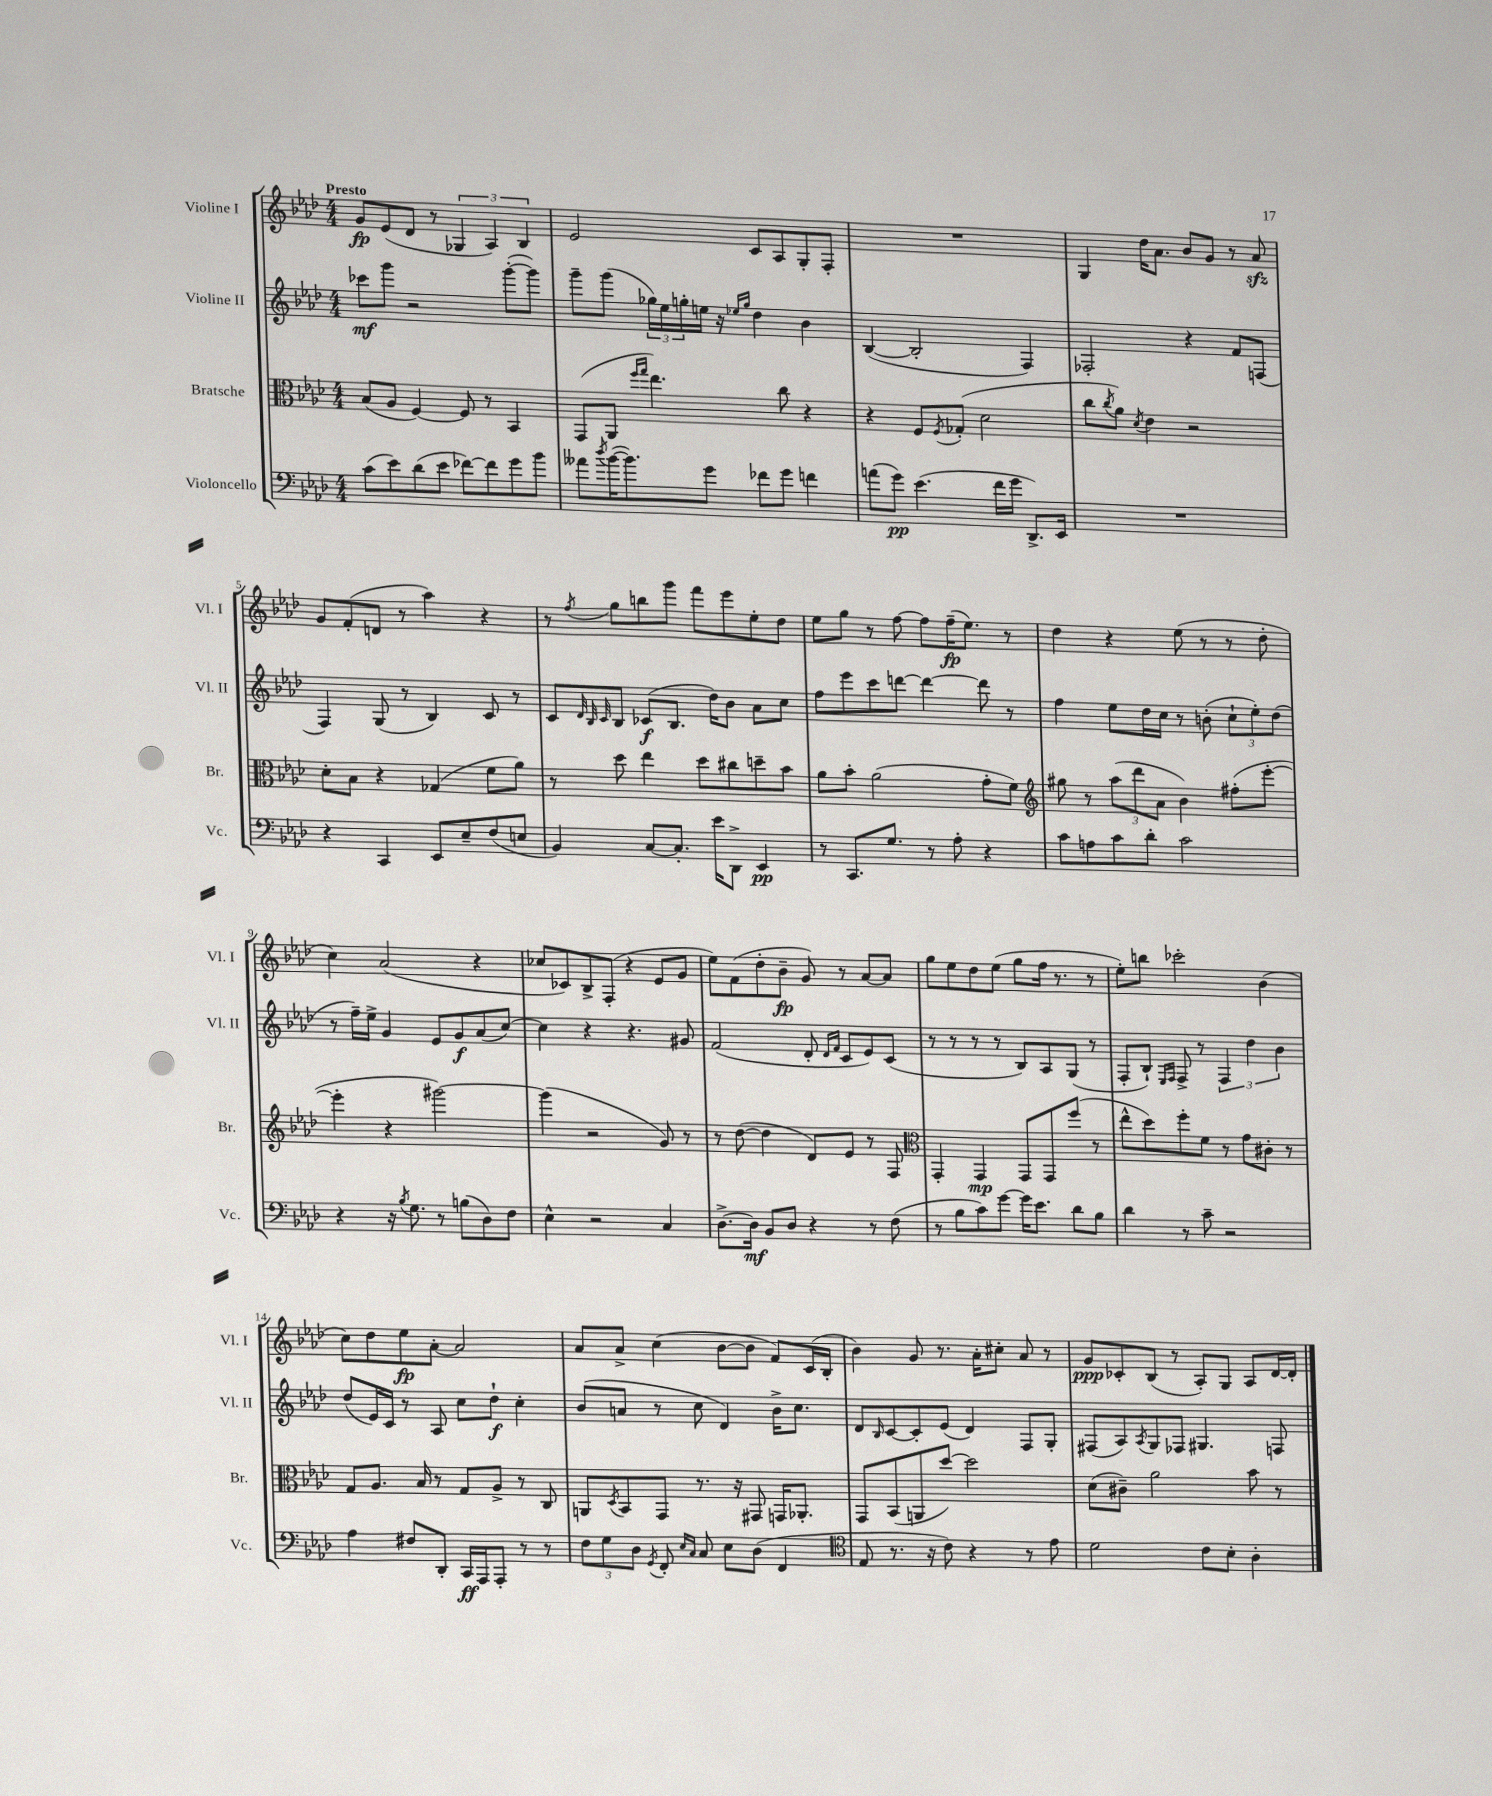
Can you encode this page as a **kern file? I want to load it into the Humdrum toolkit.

**kern	**kern	**kern	**kern
*staff4	*staff3	*staff2	*staff1
*clefF4	*clefC3	*clefG2	*clefG2
*k[b-e-a-d-]	*k[b-e-a-d-]	*k[b-e-a-d-]	*k[b-e-a-d-]
*M4/4	*M4/4	*M4/4	*M4/4
(8c\L	(8B-/L	8ccc-\L	8g/L
8e-\)	8A-/J	8ggg\J	(8e-/
(8d-\	[4F/)	2r	8d-/J
8e-\J	.	.	8r
[8f-\L)	8F/]	.	6G-/
8f-\]	8r	.	.
.	.	.	6A-/)
8g\	4BB-/	([8ggg'\L	.
.	.	.	6B-/
8b-\J	.	8ggg\]J)	.
=	=	=	=
8a--\L	(8GG/L	8ggg~\L	2e-/
8qdd-/	.	.	.
([16b-\K	8AA-/J	(8ggg\J	.
8.b-\])	.	.	.
.	16qqff/LL	.	.
.	16qqgg/JJ	.	.
.	4.ee-\)	24gg-\LL)	.
.	.	24ee-\	.
.	.	24gg'\	.
8g\J	.	16ee\JJ	.
.	.	16r	.
.	.	16qqee-/LL	.
.	.	16qqgg/JJ	.
8f-\L	.	4dd-\	8c/L
8g\J	8cc\	.	8A-/
4f\	4r	4b-\	8G'/
.	.	.	8F'/J
=	=	=	=
(8a\L	4r	([4B-/	1r
8g\J)	.	.	.
(4.e-\	8F/L	2B-'/]	.
.	8qF/	.	.
.	(8G-'/J	.	.
.	2d-\	.	.
16f\LL	.	.	.
16g\JJ	.	.	.
8.DD-^/L)	.	4F/)	.
16EE-/Jk	.	.	.
=	=	=	=
1r	8cc\L	2F-'/	4G/
.	8qcc/	.	.
.	8a-\J)	.	.
.	8qd-/	.	.
.	4e-\	.	16dd-\LK
.	.	.	8.a-\J
.	2r	4r	8b-/L
.	.	.	8g/J
.	.	8f/L	8r
.	.	(8F/J	8a-/
=	=	=	=
4r	8d-'\L	4F/)	8g/L
.	8B-\J	.	(8f'/
4CC/	4r	(8G/	8d/J
.	.	8r	8r
8EE-/L	(4G-/	4B-/)	4aa-\)
8E-~/	.	.	.
(8F/	8f\L	8c/	4r
8E/J	8a-\J)	8r	.
=	=	=	=
4BB-/)	8r	8c/L	8r
.	.	32qqd-/	.
.	.	32qqB-/	.
.	.	32qqc/	8qff/
.	8dd-\	8B-/J	8gg\L
[8C/L	4ee-\	(8c-/L	8bb\
8.C'/]J	.	8.B-/J	8ggg\J
.	8dd-\L	.	8fff\L
16e-\LK	.	16dd-\LK)	.
8DD-^\J	8cc#\	8b-\J	8eee-\
4EE-/	8dd~\	8a-\L	8ee-'\
.	8b-\J	8cc\J	8dd-\J
=	=	=	=
8r	8a-\L	8ff\L	8ee-\L
8.CC/L	8b-'\J	8eee-\	8gg\J
.	(2a-\	8ccc\	8r
8.G/J	.	.	.
.	.	[8ddd\J	[8ff\
8r	.	4ddd\_	8ff\]L
8A-'\	.	.	(16ff~\K
.	.	.	8.ee-\J)
4r	8g'\L	8ddd\]	.
.	8f\J)	8r	8r
=	=	=	=
*	*clefG2	*	*
8c\L	8gg#\	4ff\	4dd-\
8A\	8r	.	.
8c\	(12aa-\L	8ee-\L	4r
.	12ddd-\	.	.
8d-'\J	.	16dd-\L	.
.	12a-\J	.	.
.	.	16cc\JJ	.
2c\	4b-\)	8r	(8ee-\
.	.	(8b'\	8r
.	(8ff#'\L	12cc`\L	8r
.	.	12ee-'\)	.
.	[8eee-'\J	.	8dd-'\
.	.	(12dd-\J	.
=	=	=	=
4r	4eee-'\]	8r	4cc\)
.	.	16ff~\LL)	.
.	.	16ee-^\JJ	.
16r	4r	4g/	(2a-/
8qB-/	.	.	.
8.G\	.	.	.
8r	[2ggg#\)	8e-/L	.
(8B\L	.	8g/	.
8D-\)	.	(8a-/	4r
8F\J	.	[8cc/J)	.
=	=	=	=
4E-^^\	(4ggg#\]	4cc\]	8cc-/L
.	.	.	8c-/)
2r	2r	4r	8B-^/
.	.	.	(8F'/J
.	.	4.r	4r
4C/	8g/)	.	8e-/L
.	8r	8g#/	8g/J
=	=	=	=
[8.D-^\L	8r	(2f/	8ee-\L)
.	([8dd-\	.	(8f\
16D-\]Jk	.	.	.
8BB-/L	4dd-\]	.	8dd-'\
8D-/J	.	.	8b-~\J
4r	8d-/L)	8d-'/	8g/)
.	.	16qqd-/LL	.
.	.	16qqf/JJ	.
.	8e-/J	8c/L	8r
8r	8r	8e-/)	[8a-/L
(8F\	8F/	(8c/J	8a-/]J
=	=	=	=
*	*clefC3	*	*
8r	4GG'/	8r	8gg\L
8B-\L	.	8r	8ee-\
8c\)	4GG/	8r	8dd-\
[8g\J	.	8r	(8ee-\J
16g\]LK	8GG/L	8B-/L)	8gg\L
8.e-\J	.	.	.
.	8GG/	8A-/	16ff\Jk
.	.	.	8.r
8d-\L	(8ff/J	(8G/J	.
8B-\J	8r	8r	8r
=	=	=	=
4d-\	8ee-^^\L	8F'/L	8ee-'\L)
.	8dd-\)	8B-`/J)	8bb\J
.	.	16qqE-/LL	.
.	.	16qqF/JJ	.
8r	8ff'\	8F^/	2ccc-'\
8c~\	8f\J	8r	.
2r	8r	6F/	.
.	8g\L	.	.
.	.	6dd-\	.
.	8c#'\J	.	(4b-\
.	.	6b-\	.
.	8r	.	.
=	=	=	=
4A-\	8G/L	(8dd-/L	8cc\L)
.	8.A-/J	16e-/L)	8dd-\
.	.	16c/JJ	.
8F#/L	.	8r	8ee-\
.	16B-/	.	.
8DD-'/J	8r	8A-/	[8a-'\J
16CC/LL	8G/L	8cc\L	2a-/]
16AAA-/J	.	.	.
8AAA-'/J	8A-^/J	8dd-`\J	.
8r	8r	4cc'\	.
8r	8C/	.	.
=	=	=	=
12F\L	8AA/L	(8b-/L	8a-/L
12G\	.	.	.
.	8qD-/	.	.
.	8BB-/	8a/J	8a-^/J
12D-\J	.	.	.
8qGG/	.	.	.
8FF'/	8GG/J	8r	(4cc\
16qqE-/LL	.	.	.
16qqC/JJ	.	.	.
8C/	8.r	8cc\	.
8E-\L	.	4d-/)	[8b-\L
.	16r	.	.
(8D-\J	8GG#/	.	8b-\]J
4FF/	16GG/LK	16b-^\LK	8f/L)
.	8.AA-'/J	8.cc\J	.
.	.	.	(16c/L
.	.	.	16B-'/JJ
=	=	=	=
*clefC4	*	*	*
8E-/	8GG/L	8d-/L	4b-\)
.	.	16qqB-/	.
8.r	(8BB-/	[8c/	.
.	8AA/	8c'/]	8g/
16r	.	.	.
8c\)	[8dd-/J)	(8e-/J	8.r
4r	2dd-\]	4d-/)	.
.	.	.	16a-'\LK
.	.	.	8cc#'\J
8r	.	8F/L	8a-/
8e-\	.	8G'/J	8r
=	=	=	=
2d-\	(8d-\L	(8F#/L	8g/L
.	8c#~\J)	8A-/)	8c-'/
.	.	8qA-/	.
.	2a-\	8G/	(8B-/J
.	.	8F-/J	8r
8c\L	.	4.G#/	8A-'/L)
8B-'\J	.	.	8G/J
4A-'\	8b-\	.	8A-/L
.	8r	8F/	[16d-/L
.	.	.	16d-'/]JJ
==	==	==	==
*-	*-	*-	*-
